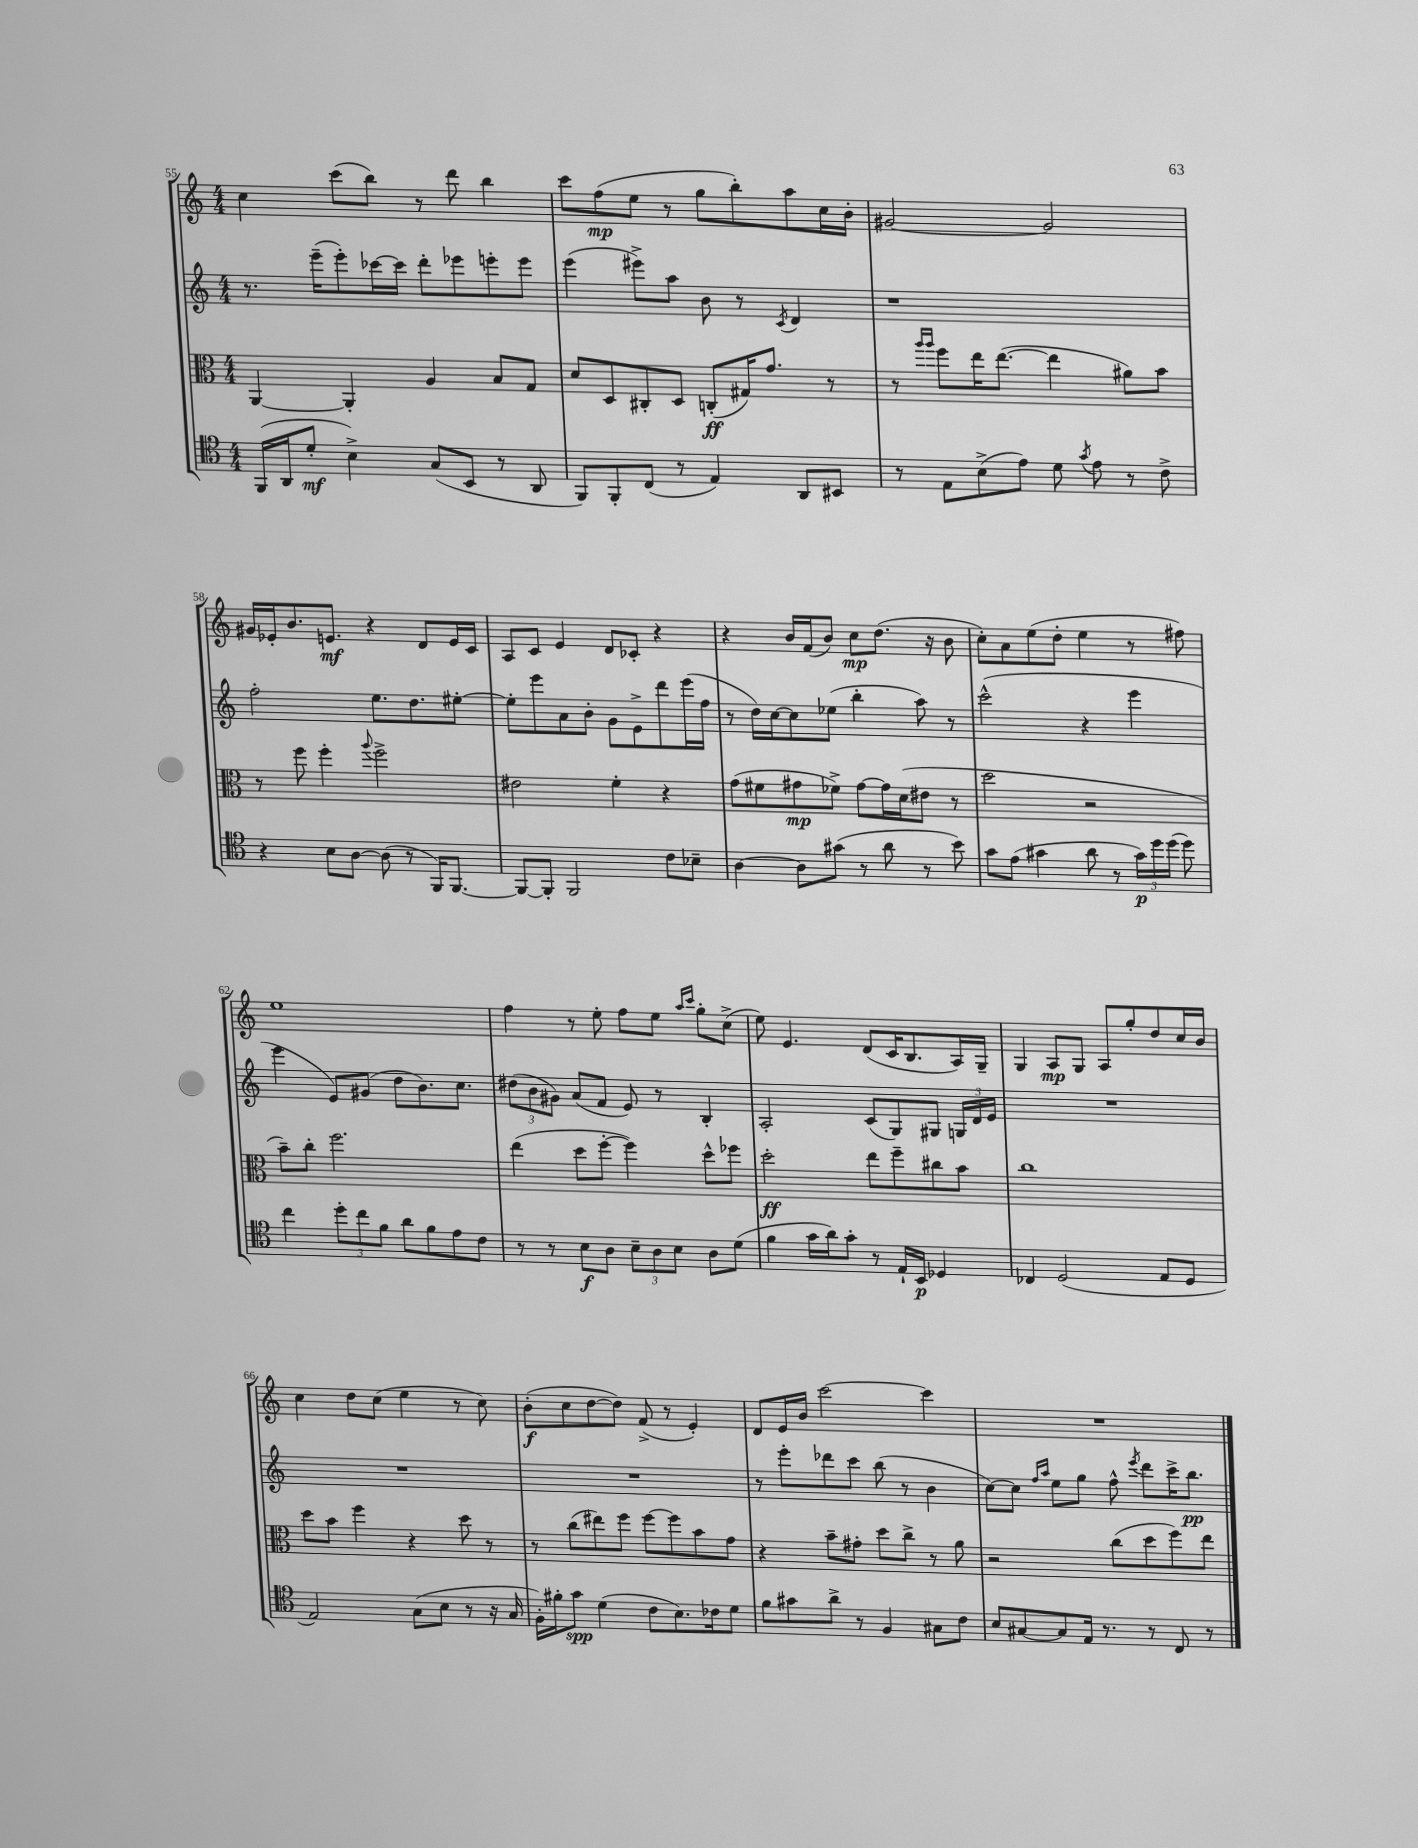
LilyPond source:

<<
\new StaffGroup <<
\new Staff = "s0" {
    \clef treble \key c \major \numericTimeSignature \time 4/4
    \autoBeamOff c''4 c'''8[( b''8]) r8 d'''8 b''4 |
    c'''8[ f''8\mp( e''8] r8 g''8[ b''8-.) a''8 c''16 b'16]-. |
    gis'2~ gis'2 |
    gis'16[ ees'16-. b'8. e'8.]\mf r4 d'8[ e'16 c'16] |
    a8[ c'8] e'4 d'8[ ces'8]-. r4 |
    r4 b'16[ f'16( b'8]) c''8[\mp d''8.]( r16 b'8 |
    c''8[-.) a'8 e''8( d''8]-. e''4 r8 fis''8) |
    e''1 |
    f''4 r8 e''8-. f''8[ e''8] \grace { a''16[ c'''16] } g''8[-. c''8]->( |
    e''8) e'4. d'8[( c'16 b8. a16) g16]-- |
    g4 a8[\mp g8] a8[ g''8-. d''8 c''16 b'16] |
    c''4 d''8[ c''8]( e''4 r8 c''8) |
    b'8[-.\f( c''8 d''8~ d''8]) f'8->( r8 e'4-.) |
    d'8[ e'16 b'16] c'''2~ c'''4 |
    R1 \bar "|." |
}
\new Staff = "s1" {
    \clef treble \key c \major \numericTimeSignature \time 4/4
    \autoBeamOff r8. e'''16[--( e'''8-.) ces'''16~ ces'''16] d'''8[-. ees'''8 e'''8-. e'''8] |
    e'''4( eis'''8[->) a''8] b'8 r8 \acciaccatura { c'8 } d'4 |
    r1 |
    f''2-. e''8.[ d''8. eis''8]~-. |
    eis''8[-. e'''8 a'8 b'8]-. g'8[ e'8-> d'''8 e'''16( f''16] |
    r8 d''16[) c''16~ c''8 ees''8]( b''4-. a''8) r8 |
    c'''2-^( r4 e'''4 |
    e'''4 e'8[) gis'8]( d''8[ b'8.) c''8.] |
    \tuplet 3/2 { dis''8[( b'8 gis'8]) } a'8[( f'8] e'8) r8 b4-. |
    a2-. c'8[( g8) gis8] \tuplet 3/2 { g16[ d'16 e'16] } |
    R1 |
    R1 |
    R1 |
    r8 e'''8[-. des'''8 c'''8] b''8( r8 b'4 |
    c''8[~) c''8] \grace { f''16[ a''16] } e''8[ g''8] f''8-^ \acciaccatura { e'''8 } d'''8[ c'''16-> b''8.]\pp \bar "|." |
}
\new Staff = "s2" {
    \clef alto \key c \major \numericTimeSignature \time 4/4
    \autoBeamOff a,4~ a,4-. a4 b8[ g8] |
    d'8[ d8 cis8-. d8] c8[-.\ff( gis16) g'8.] r8 |
    r8 \grace { a''16[ a''16] } f''8[ e''16 e''8.]~( e''4 ais'8[) b'8] |
    r8 f''8 f''4-. \appoggiatura { a''8 } f''2-> |
    eis'2 f'4-. r4 |
    g'8[( fis'8 gis'8\mp fes'8]->) gis'8[~ gis'16 d'16( eis'8] r8 |
    d''2 r2 |
    b'8[--) c''8]-. f''2. |
    e''4( d''8[ f''8]~-. f''4) d''8[-^ fes''8] |
    d''2-.\ff e''8[ f''8-- cis''8 b'8] |
    c''1 |
    d''8[ b'8] f''4 r4 d''8 r8 |
    r8 c''8[( eis''8) f''8] f''8[~ f''8 b'8 g'8] |
    r4 b'8[-- gis'8]-. d''8[ c''8]-> r8 a'8 |
    r2 c''8[( d''8 f''8) e''8] \bar "|." |
}
\new Staff = "s3" {
    \clef tenor \key c \major \numericTimeSignature \time 4/4
    \autoBeamOff f,16[( a,16 d'8]-.\mf b4->) g8[( b,8] r8 a,8 |
    f,8[) f,8-. c8]( r8 e4) a,8[ bis,8] |
    r8 e8[ b8->( e'8]) d'8 \acciaccatura { g'8 } e'8 r8 c'8-> |
    r4 b8[ a8]~ a8( r8 f,16[) f,8.]~ |
    f,8[~ f,8]-. f,2 c'8[ bes8]-- |
    a4~ a8[ gis'8]( r8 a'8 r8 b'8) |
    g'8[ e'8]( gis'4 a'8 r8 \tuplet 3/2 { gis'16[\p) d''16 d''16]( } d''8) |
    c''4 \tuplet 3/2 { d''8[-. c''8 f'8] } a'8[ f'8 e'8 c'8] |
    r8 r8 b8[\f a8] \tuplet 3/2 { b8[-- a8 b8] } a8[ d'8]( |
    f'4 g'16[ a'16) g'8]-. r8 e16[-! b,16]\p des4 |
    ces4 d2( e8[ d8] |
    e2) g8[( b8] r8 r16 g16 |
    f16[-.) fis'16-. g'8]\spp d'4( c'8[ b8.) ces'16 d'8] |
    f'8[ gis'8 a'8]-> r8 f4 gis8[ c'8] |
    b8[ gis8~ gis8 e16] r8. r8 c8 r8 \bar "|." |
}
>>
>>
\layout { \context { \Score currentBarNumber = #55 } }
